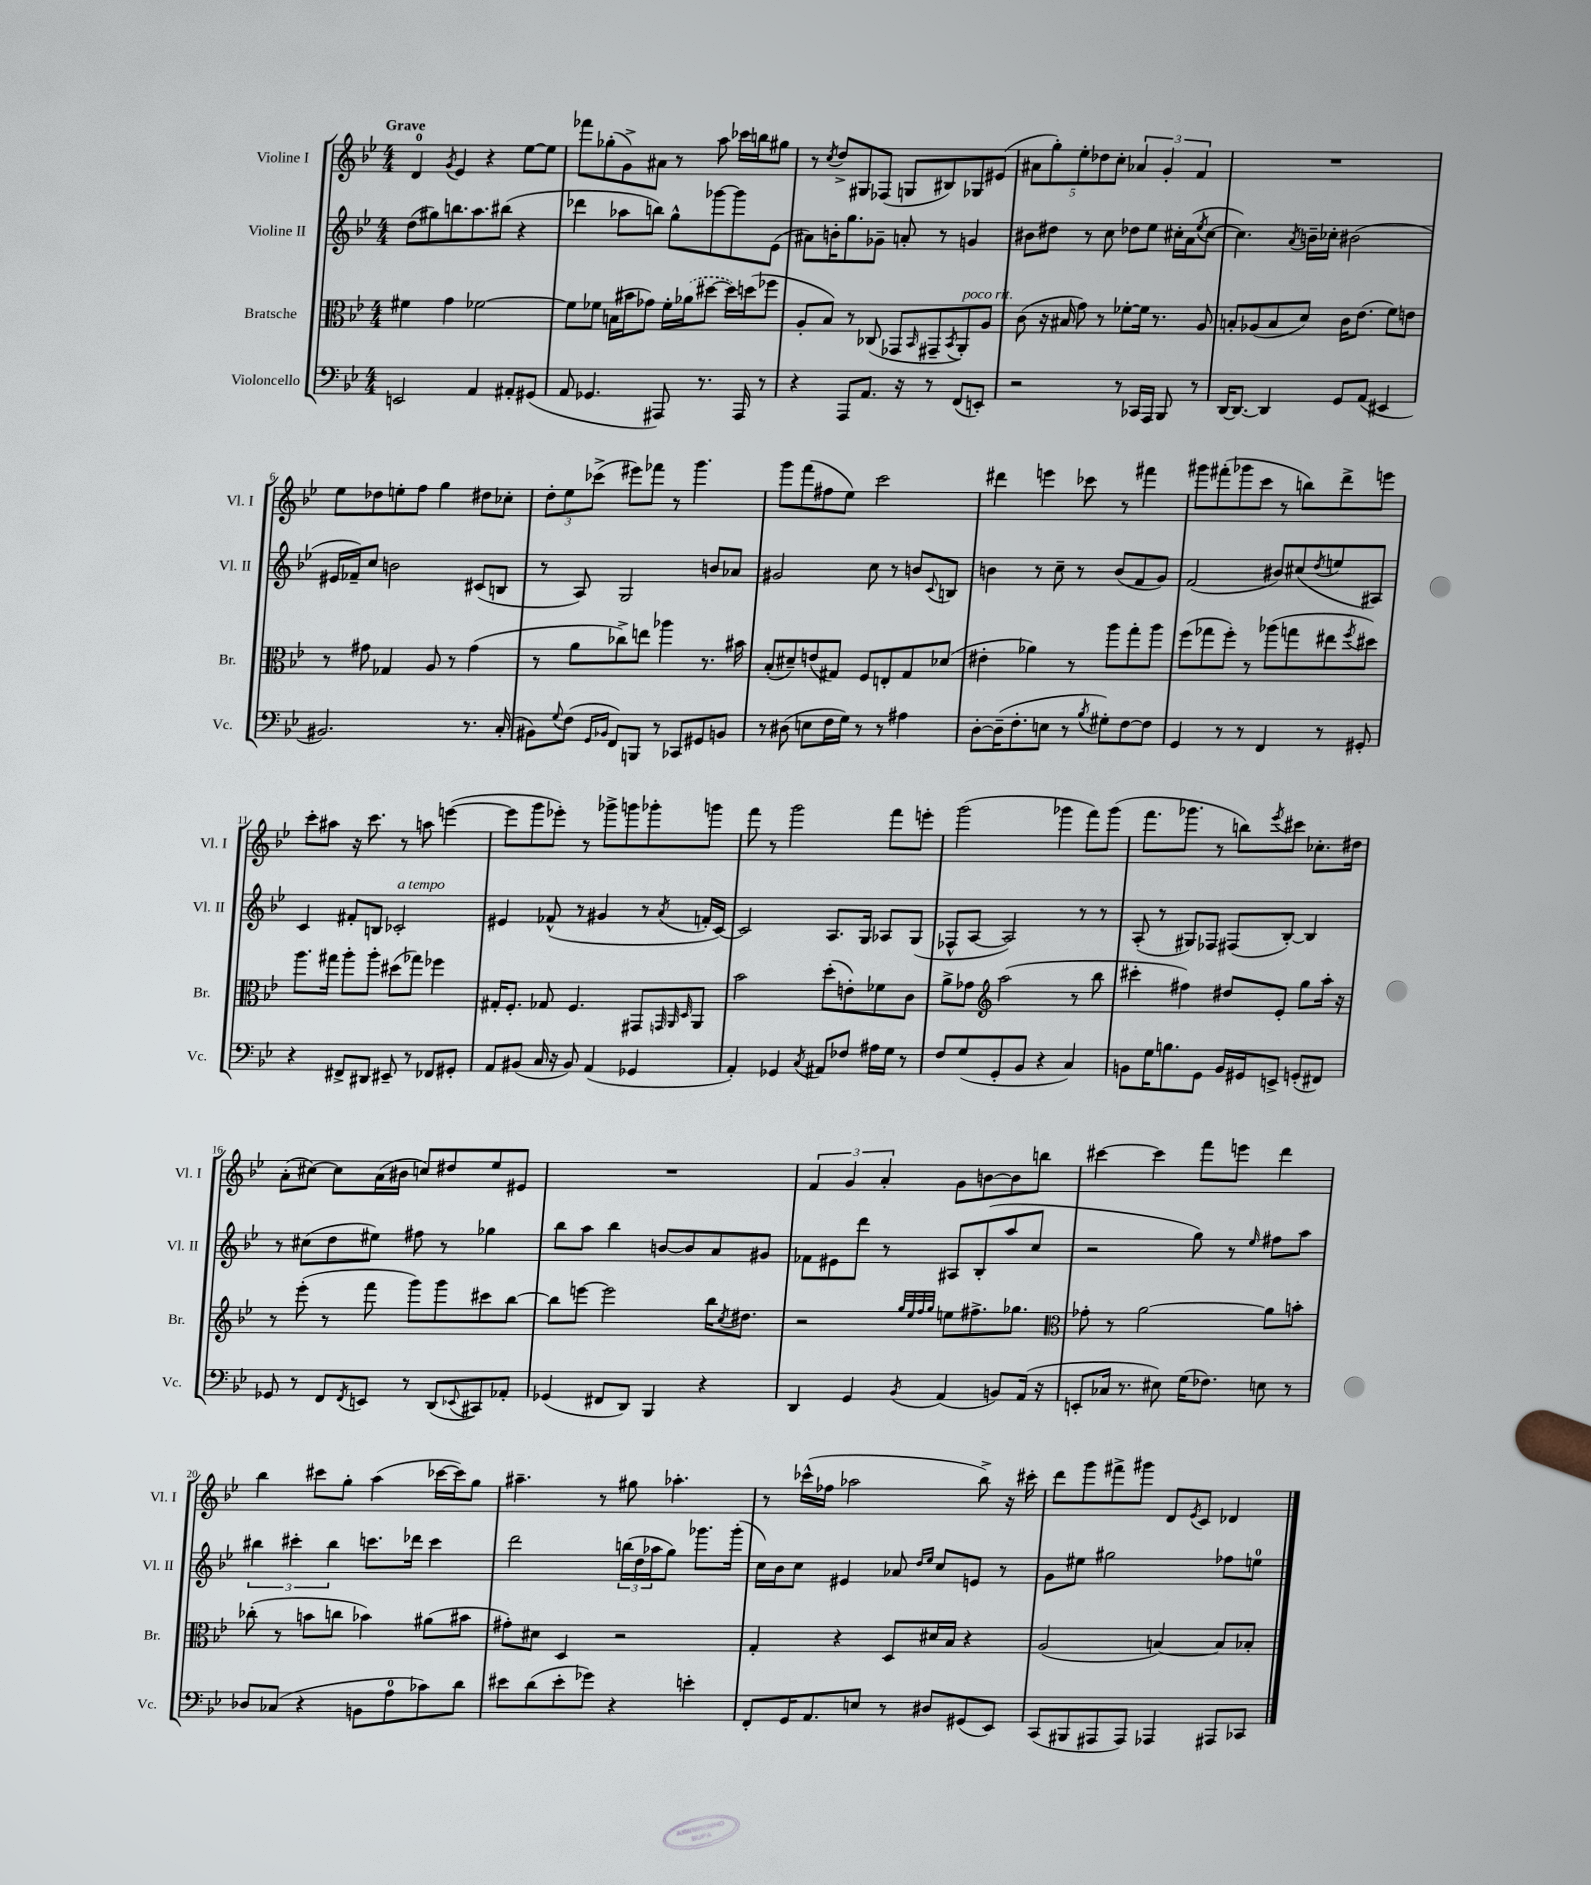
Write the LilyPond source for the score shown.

<<
\new StaffGroup <<
\new Staff = "s0" \with { instrumentName = "Violine I" shortInstrumentName = "Vl. I" } {
    \clef treble \key bes \major \numericTimeSignature \time 4/4 \tempo "Grave"
    d'4-0 \acciaccatura { g'8 } ees'4 r4 ees''8~ ees''8 |
    fes'''8 ges''8-.( g'8->) ais'8 r8 a''8 ces'''16 b''16 gis''8 |
    r8 \acciaccatura { c''8 } d''8-> gis8 fes8( g8 bis8) ges8 eis'8( |
    \tuplet 5/4 { ais'8 g''8-.) ees''8-. des''8 c''8-. } \tuplet 3/2 { aes'4 g'4-. f'4 } |
    R1 |
    ees''8 des''8 e''8-. f''8 g''4 dis''8 ces''8-. |
    \tuplet 3/2 { d''8-. ees''8 ces'''8->( } eis'''8) fes'''8 r8 g'''4. |
    g'''8 f'''8( fis''8 ees''8) c'''2 |
    dis'''4 e'''4 ces'''8 r8 fis'''4 |
    gis'''8 fis'''8-.( ges'''8 c'''8 r8 b''8) d'''8-> e'''8 |
    c'''8-. ais''8 r16 c'''8. r8 a''8 e'''4~( |
    e'''8 g'''8 ees'''8-.) r8 ges'''8-> g'''8 ges'''8-. g'''8 |
    f'''8 r8 g'''2 f'''8 e'''8-. |
    g'''2( ges'''4 f'''8) ges'''8( |
    f'''8. ges'''8. r8 b''8) \acciaccatura { ees'''8 } cis'''8 ces''8.-. dis''16 |
    a'8-.( cis''8~) cis''8 a'16( bis'16 c''8) dis''8 ees''8 eis'8 |
    R1 |
    \tuplet 3/2 { f'4 g'4 a'4-. } g'8 b'8~ b'8 b''8 |
    cis'''4~ cis'''4 f'''8 e'''8 d'''4 |
    bes''4 cis'''8 g''8-. a''4( ces'''16~ ces'''16) g''8 |
    ais''4.-- r8 gis''8 aes''4.-. |
    r8 ces'''16-^( fes''16 aes''2 bes''8->) r16 cis'''16-. |
    d'''8 g'''8 fis'''8-> gis'''8 d'8 \acciaccatura { ees'8 } c'8 des'4 \bar "|." |
}
\new Staff = "s1" \with { instrumentName = "Violine II" shortInstrumentName = "Vl. II" } {
    \clef treble \key bes \major \numericTimeSignature \time 4/4
    d''8( gis''8) b''8. a''8. bis''8( r4 |
    des'''4 aes''8 b''8) g''8-^ ges'''8~ ges'''8 ees'8( |
    ais'8) b'16-. g''8. ges'8-- a'8-. r8 g'4 |
    bis'8 dis''8 r8 c''8 des''8 ees''8 cis''16-. a'16( \acciaccatura { ees''8 } cis''8~ |
    cis''4.) \acciaccatura { a'8 } b'16-- ces''16-. bis'2( |
    eis'16 fes'16--) c''8 b'2 cis'8( b8 |
    r8 a8) g2 b'8 aes'8 |
    gis'2 c''8 r8 b'8 \appoggiatura { c'8 } b8 |
    b'4 r8 c''8-- r8 b'8( f'8 g'8) |
    f'2( bis'8) cis''8( \acciaccatura { d''8 } e''8 ais8) |
    c'4 fis'8-. b8 ces'2-.^\markup { \italic "a tempo" } |
    eis'4 fes'8-^( r8 gis'4 r8 \acciaccatura { a'8 } f'16-. c'16~) |
    c'2 a8. g16 aes8 g8( |
    fes8-^ a8~ a2) r8 r8 |
    a8-.( r8 gis8) fes8 fis8( bes8~-.) bes4 |
    r8 cis''8( d''8 eis''8) fis''8 r8 ges''4 |
    bes''8 a''8 bes''4 b'8~ b'8 a'8 gis'8 |
    fes'8 eis'8 d'''8 r8 ais8 bes8-.( a''8 c''8 |
    r2 g''8) r8 \grace { ees''16 } fis''8 a''8 |
    \tuplet 3/2 { bis''4 cis'''4-. bis''4 } c'''8. des'''16 c'''4 |
    d'''2 \tuplet 3/2 { b''16( d''16 aes''16 } g''8) ges'''8. ges'''16-.( |
    c''16) bes'16 c''8 eis'4 aes'8 \grace { d''16 ees''16 } c''8 e'8 r8 |
    g'8 eis''8 gis''2 fes''8 e''8-0 \bar "|." |
}
\new Staff = "s2" \with { instrumentName = "Bratsche" shortInstrumentName = "Br." } {
    \clef alto \key bes \major \numericTimeSignature \time 4/4
    fis'4 g'4 fes'2~ |
    fes'8 fes'8 b16( bis'16 ges'8) fes'16-. \once \slurDashed aes'16( dis''8~ dis''16) d''16( fes''8 |
    a8-. bes8) r8 ces8( ges,8 \grace { bes,16 } gis,8-- \acciaccatura { bes,8 } a,8-.^\markup { \italic "poco rit." }) a8 |
    c'8( r16 bis16 g'8) r8 fes'8~-. fes'16 r8. a8 |
    b8-. aes8( b8 d'8) c'16 ees'8.( f'8) e'8 |
    r8 gis'8 ges4 a8 r8 gis'4( |
    r8 a'8 ces''8->) e''8 aes''4 r8. bis'16 |
    bes8-.( dis'8--) e'8( gis8) f8 e8-. gis8 des'8( |
    eis'4-. aes'4) r8 a''8 g''8-. a''8 |
    f''8( ges''8 f''8-.) r8 aes''8( g''8 eis''8 \acciaccatura { f''8 } dis''8) |
    a''8. gis''16 a''8-. a''8-. dis''8( ges''8) fes''4 |
    gis16-. f8.-. ges8 f4. gis,8 \grace { g,32 a,32 d32 } a,8 |
    bes'2 d''8-.( e'8-.) fes'8 c'8 |
    a'8-> ges'8 \clef treble a''2( r8 bes''8 |
    cis'''4-. fis''4) dis''8 ees'8-. g''8 a''16-. r16 |
    r8 ees'''8-.( r8 f'''8 g'''8) g'''8 cis'''8 bes''8~ |
    bes''8 e'''8~ e'''2 bes''16 \acciaccatura { c''8 } dis''8. |
    r2 \grace { g''32 ees''32 f''32 g''32 } e''8 fis''8.-> ges''8. |
    \clef alto ges'8-. r8 a'2~ a'8 b'8-. |
    ces''8-.( r8 b'8 c''8 bes'4) ais'8( bis'8 |
    gis'8-.) dis'8 d4 r2 |
    g4-. r4 d8 dis'16 bes16 r4 |
    a2( b4~) b8 bes8-. \bar "|." |
}
\new Staff = "s3" \with { instrumentName = "Violoncello" shortInstrumentName = "Vc." } {
    \clef bass \key bes \major \numericTimeSignature \time 4/4
    e,2 a,4 ais,8-. gis,8( |
    a,8 ges,4. ais,,8) r8. ais,,16 r8 |
    r4 a,,8 a,8. r16 r8 f,8( e,8-.) |
    r2 r8 ces,16 a,,16 bes,,8 r8 |
    d,16~ d,8.~ d,4 g,8 a,8( eis,4 |
    bis,2.) r8. c16-.( |
    bis,8) \appoggiatura { g8 } f8( \grace { g,16 bes,16 } f,8) b,,8 r8 ces,8 gis,8 b,8 |
    r8 dis8( e8 f16 g16) r8 r8 ais4 |
    d8~-. d16--( f8.-. e8 r8 \acciaccatura { bes8 } gis8-.) f8~ f8 |
    g,4 r8 r8 f,4 r8 gis,8-. |
    r4 fis,8-> dis,8 eis,8-- r8 fes,8 gis,8-. |
    a,8 bis,8( c16 r16 bis,8) a,4( ges,4 |
    a,4-.) ges,4 \acciaccatura { c8 } ais,8 fes8 ais16 g16 r8 |
    f8 g8( g,8-. bes,8 r4 c4) |
    b,8 g16 b8. g,8 b,16 gis,16 e,8-> g,8-.( fis,8) |
    ges,8 r8 f,8 \acciaccatura { f,8 } e,8 r8 d,8( \appoggiatura { ees,8 } cis,8) aes,8-. |
    ges,4( fis,8 d,8) bes,,4 r4 |
    d,4 g,4 \acciaccatura { bes,8 } a,4( b,8) a,16( r16 |
    e,8-. ces16 r8. eis8) g16( fes8.) e8 r8 |
    des8 ces8( r4 b,8 a8-0 ces'8) d'8 |
    eis'8 d'8( eis'8-. ges'8) r4 e'4-. |
    f,8-. g,16 a,8. e8 r8 dis8 gis,8( ees,8) |
    c,8( bis,,8 ais,,8 ais,,8) aes,,4 ais,,8 ces,8 \bar "|." |
}
>>
>>
